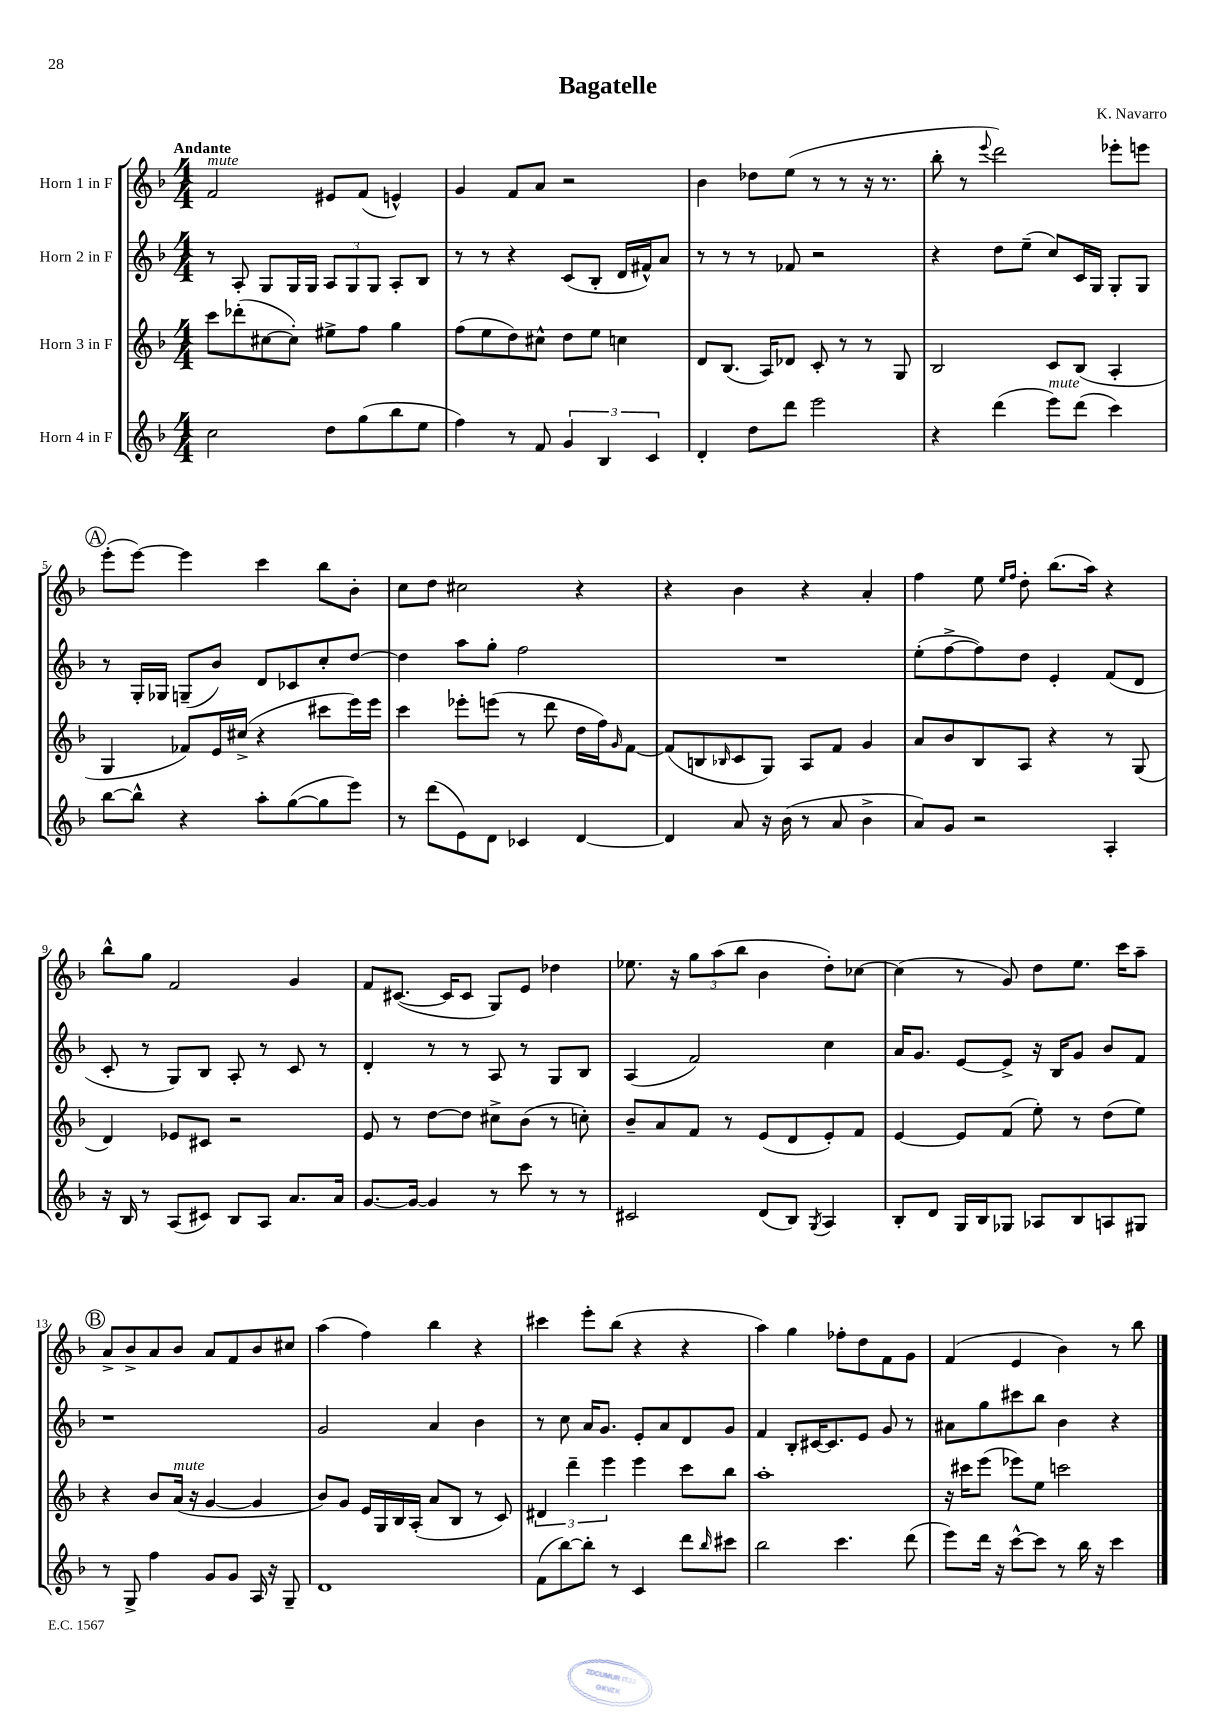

**kern	**kern	**kern	**kern
*part4	*part3	*part2	*part1
*staff4	*staff3	*staff2	*staff1
*I"Horn 4 in F	*I"Horn 3 in F	*I"Horn 2 in F	*I"Horn 1 in F
*clefG2	*clefG2	*clefG2	*clefG2
*k[b-]	*k[b-]	*k[b-]	*k[b-]
*M4/4	*M4/4	*M4/4	*M4/4
=1	=1	=1	=1
!	!	!	!LO:TX:a:B:t=Andante
!	!	!	!LO:TX:a:i:t=mute
2cc\	8ccc\L	8r	2f/
.	(8ddd-X'\	8A'/	.
.	[8cc#X\	8G/L	.
.	8cc#'\J])	16G/L	.
.	.	16G/JJ	.
8dd\L	8ee#X^\L	12A/L	8e#X/L
.	.	12G/	.
(8gg\	8ff\J	.	(8f/J
.	.	12G/J	.
8bb-\	4gg\	8A'/L	4en^^/)
8ee\J	.	8B-/J	.
=2	=2	=2	=2
4ff\)	(8ff\L	8r	4g/
.	8ee\	8r	.
8r	8dd\)	4r	8f/L
8f/	8cc#X^^\J	.	8a/J
6g/	8dd\L	(8c/L	2r
.	8ee\J	8B-'/J	.
6B-/	.	.	.
.	4ccn\	16d/LL	.
.	.	16f#X^^/J)	.
6c/	.	.	.
.	.	8a/J	.
=3	=3	=3	=3
4d'/	8d/L	8r	4b-\
.	(8.B-/J	8r	.
8dd\L	.	8r	8dd-X\L
.	16A/KL)	.	.
8ddd\J	8d-X/J	8f-X/	(8ee\J
2eee\	8c'/	2r	8r
.	8r	.	8r
.	8r	.	16r
.	.	.	8.r
.	8G/	.	.
=4	=4	=4	=4
4r	2B-/	4r	8bb-'\
.	.	.	8r
.	.	.	8qqeee/
(4ddd\	.	8dd\L	2ddd\)
.	.	(8ee~\J	.
!LO:TX:a:i:t=mute	!	!	!
8eee\L)	8c/L	8cc/L)	.
(8ddd\J	(8B-/J	16c/L	.
.	.	16G/JJ	.
4ccc\)	4A'/	8G'/L	8eee-X'\L
.	.	8G/J	8eeen\J
!!LO:LB:g=z
!!LO:REH:place=s1:t=A
=5	=5	=5	=5
[8bb-\L	4G/	8r	(8eee'\L
8bb-^^\J]	.	16G'/LL	[8eee\J)
.	.	16G-X/JJ	.
4r	8f-X/L)	(8Gn~/L	4eee\]
.	16e/L	8b-/J)	.
.	(16cc#X^/JJ	.	.
8aa'\L	4r	8d/L	4ccc\
([8gg\	.	8c-X/	.
8gg\]	8ccc#X\L	8cc'/	8bb-\L
8eee\J)	16eee\L)	[8dd/J	8b-'\J
.	16eee\JJ	.	.
=6	=6	=6	=6
8r	4ccc\	4dd\]	8cc\L
(8ddd\L	.	.	8dd\J
8e\)	8eee-X'\L	8aa\L	2cc#X\
8d\J	(8eeen\J	8gg'\J	.
4c-X/	8r	2ff\	.
.	8ddd\	.	.
[4d/	16dd\LL	.	4r
.	16ff\J)	.	.
.	16qqg/	.	.
.	[8f\J	.	.
=7	=7	=7	=7
4d/]	(8f/L]	1r	4r
.	8Bn/	.	.
.	16qqB-X/	.	.
8a/	8c/	.	4b-\
16r	8G/J)	.	.
(16b-\	.	.	.
8r	8A/L	.	4r
8a/	8f/J	.	.
4b-^\	4g/	.	4a'/
=8	=8	=8	=8
8a/L)	8a/L	(8ee'\L	4ff\
8g/J	8b-/	[8ff^\	.
2r	8B-/	8ff\])	8ee\
.	.	.	16qqee/LL
.	.	.	16qqff/JJ
.	8A/J	8dd\J	8dd'\
.	4r	4e'/	(8.bb-\L
.	.	.	16aa\Jk)
4A'/	8r	(8f/L	4r
.	(8G/	8d/J	.
!!LO:LB:g=z
=9	=9	=9	=9
16r	4d/)	8c'/	8bb-^^\L
16B-/	.	.	.
8r	.	8r	8gg\J
(8A/L	8e-X/L	8G/L)	2f/
8c#X/J)	8c#X/J	8B-/J	.
8B-/L	2r	8A'/	.
8A/J	.	8r	.
8.a/L	.	8c/	4g/
.	.	8r	.
16a/Jk	.	.	.
=10	=10	=10	=10
[8.g/L	8e/	4d'/	8f/L
.	8r	.	([8.c#X/J
16g/Jk_	.	.	.
4g/]	[8dd\L	8r	.
.	.	.	16c#/KL]
.	8dd\J]	8r	8c#/J
8r	8cc#X^\L	8A/	8G/L)
8ccc\	(8b-\J	8r	8e/J
8r	8r	8G/L	4dd-X\
8r	8ccn'\)	8B-/J	.
=11	=11	=11	=11
2c#X/	8b-~/L	(4A/	8.ee-X\
.	8a/	.	.
.	.	.	16r
.	8f/J	2f/)	12gg\L
.	.	.	(12aa\
.	8r	.	.
.	.	.	12bb-\J
(8d/L	(8e/L	.	4b-\
8B-/J)	8d/	.	.
8qG/	.	.	.
4A/	8e'/)	4cc\	8dd'\L)
.	8f/J	.	[8cc-X\J
=12	=12	=12	=12
8B-'/L	[4e/	16a/KL	(4cc-\]
.	.	8.g/J	.
8d/J	.	.	.
16G/LL	8e/L]	[8e/L	8r
16B-/J	.	.	.
8G-X/J	(8f/J	8e^/J]	8g/)
8A-X/L	8ee'\)	16r	8dd\L
.	.	16B-/KL	.
8B-/	8r	8g/J	8.ee\J
8An/	(8dd\L	8b-/L	.
.	.	.	16ccc\KL
8G#X/J	8ee\J)	8f/J	8aa~\J
!!LO:LB:g=z
!!LO:REH:place=s1:t=B
=13	=13	=13	=13
8r	4r	1r	8a^/L
8G^/	.	.	8b-^/
4ff\	8b-/L	.	8a/
!	!LO:TX:a:i:t=mute	!	!
.	(16a/Jk	.	8b-/J
.	16r	.	.
8g/L	[4g/	.	8a/L
8g/J	.	.	8f/
16A/	4g/]	.	8b-/
16r	.	.	.
8G~/	.	.	8cc#X/J
=14	=14	=14	=14
1d	8b-/L)	2g/	(4aa\
.	8g/J	.	.
.	16e/LL	.	4ff\)
.	16G/	.	.
.	16B-/	.	.
.	(16A'/JJ	.	.
.	8a/L	4a/	4bb-\
.	8B-/J	.	.
.	8r	4b-\	4r
.	8c/)	.	.
=15	=15	=15	=15
(8f\L	6d#X/	8r	4ccc#X\
[8bb-\)	.	8cc\	.
.	6ddd~\	.	.
8bb-'\J]	.	16a/KL	8eee'\L
.	.	8.g/J	.
.	6eee\	.	.
8r	.	.	(8bb-\J
4c/	4eee\	8e'/L	4r
.	.	8a/	.
8ddd\L	8ccc\L	8d/	4r
16qqbb-/	.	.	.
8ccc#X\J	8bb-\J	8g/J	.
=16	=16	=16	=16
2bb-\	1aa'	4f/	4aa\)
.	.	8B-'/L	4gg\
.	.	[16c#X/K	.
.	.	8.c#/]	.
4.ccc\	.	.	8ff-X'\L
.	.	8e/J	8dd\
.	.	8g/	8f\
(8ddd\	.	8r	8g\J
=17	=17	=17	=17
8eee\L)	16r	8a#X\L	(4f/
.	16ccc#X\KL	.	.
16ddd\Jk	(8eee\J	8gg\	.
16r	.	.	.
[8ccc^^\L	8eee-X\L)	8ccc#X\	4e/
8ccc\J]	8ee\J	8bb-\J	.
8r	2cccn\	4b-\	4b-\)
16bb-\	.	.	.
16r	.	.	.
4ccc\	.	4r	8r
.	.	.	8bb-\
==	==	==	==
*-	*-	*-	*-
